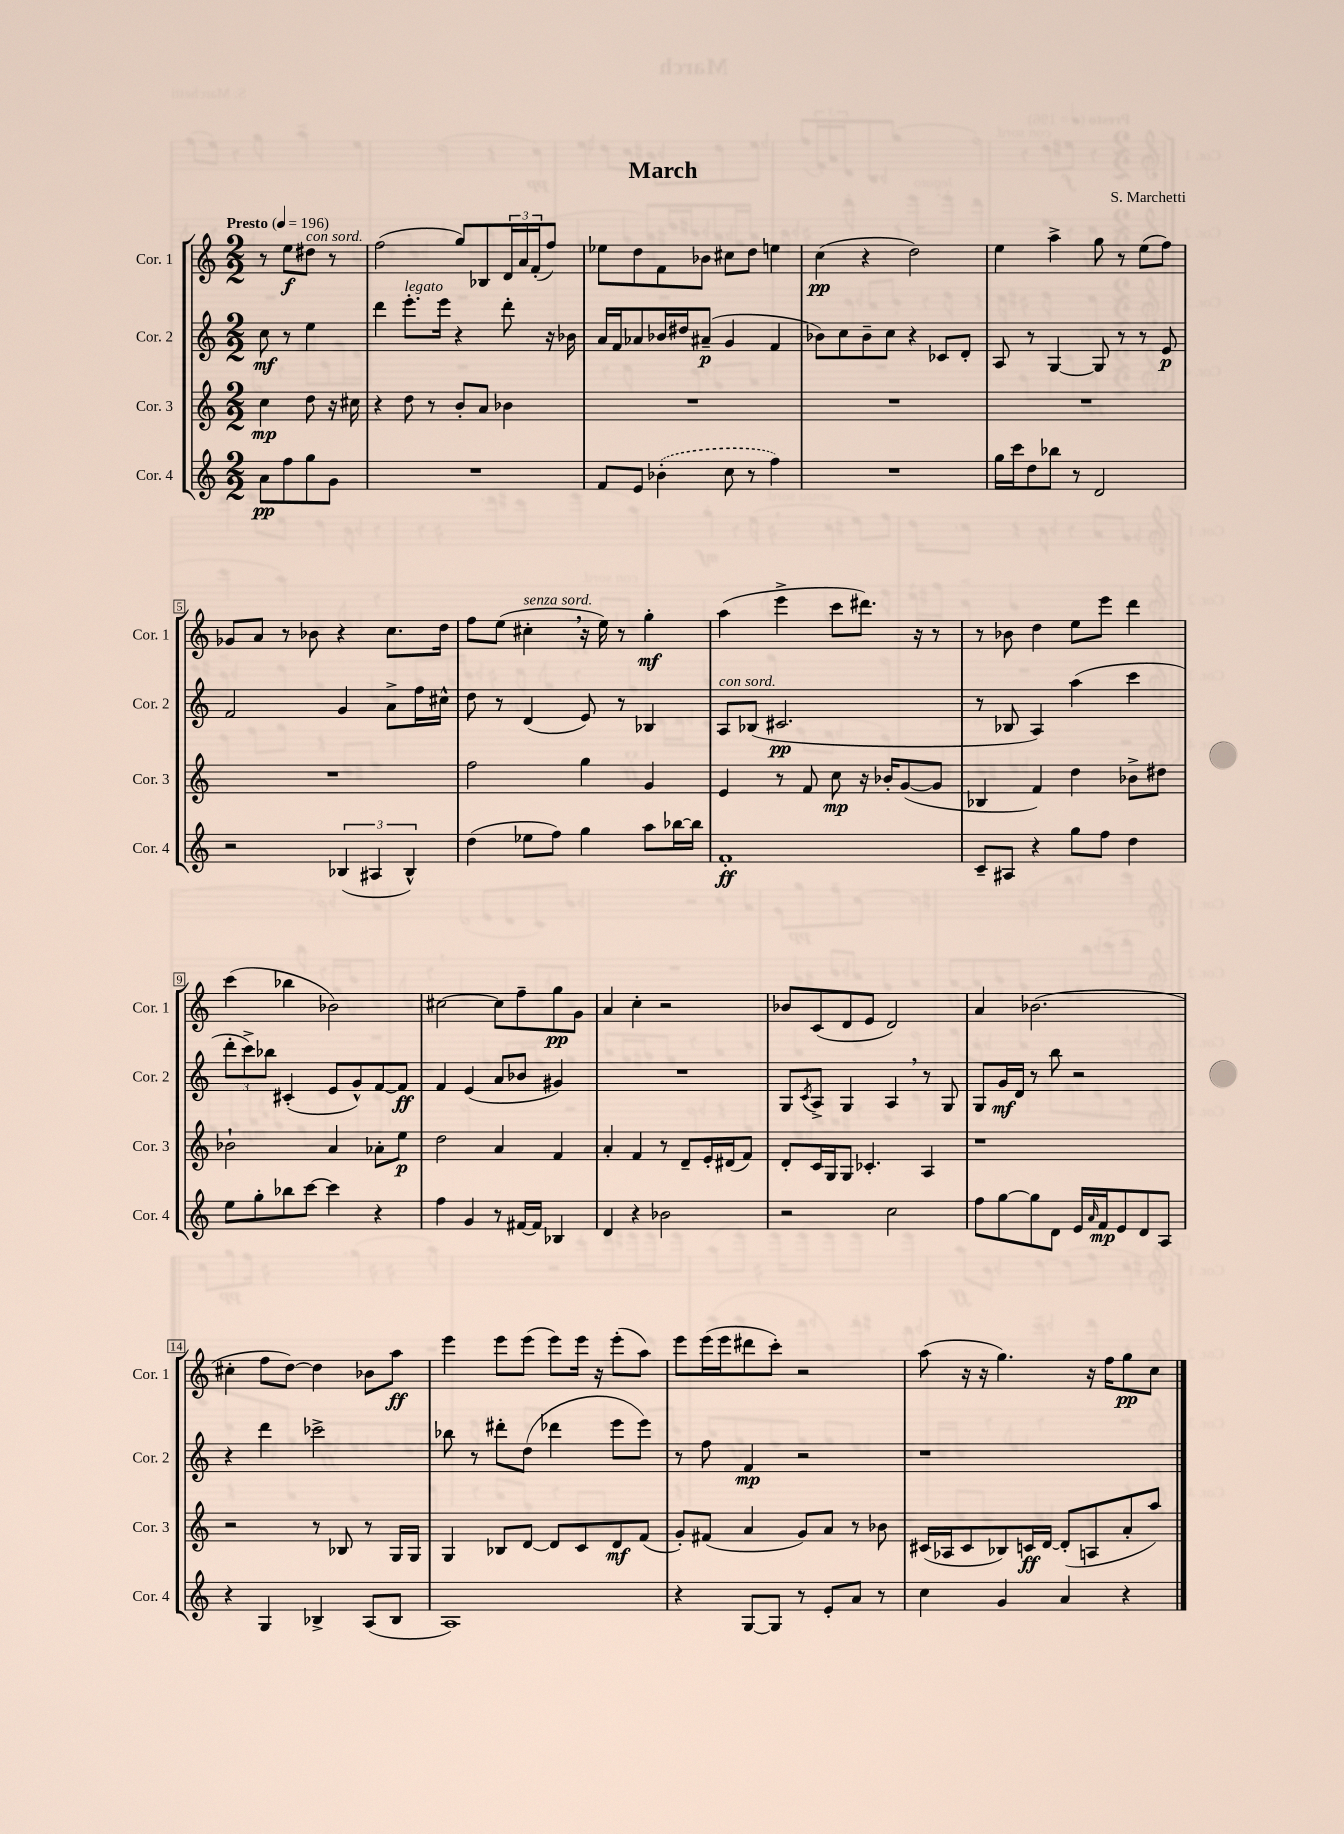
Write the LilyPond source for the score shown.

\header { title = "March" composer = "S. Marchetti" }
<<
\new StaffGroup <<
\new Staff = "s0" \with { instrumentName = "Cor. 1" shortInstrumentName = "Cor. 1" } {
    \clef treble \key c \major \numericTimeSignature \time 2/2 \partial 2 \tempo "Presto" 4 = 196
    r8 e''8\f dis''8^\markup { \italic "con sord." } r8 |
    f''2( g''8) bes8 \tuplet 3/2 { d'16 a'16 f'16-.( } f''8) |
    ees''8 d''8 f'8 bes'8 cis''8 d''8 e''4 |
    c''4\pp( r4 d''2) |
    e''4 a''4-> g''8 r8 e''8( f''8) |
    ges'8 a'8 r8 bes'8 r4 c''8. d''16 |
    f''8 e''8( cis''4-.^\markup { \italic "senza sord." } \breathe r16 e''16) r8 g''4-.\mf |
    a''4( e'''4-> c'''8 dis'''8.) r16 r8 |
    r8 bes'8 d''4 e''8 e'''8 d'''4 |
    c'''4( bes''4 bes'2) |
    cis''2~ cis''8 f''8-- g''8\pp g'8 |
    a'4 c''4-. r2 |
    bes'8 c'8( d'8 e'8 d'2) |
    a'4 bes'2.( |
    cis''4-. f''8 d''8~) d''4 bes'8 a''8\ff |
    e'''4 e'''8 e'''8( e'''8) e'''16 r16 e'''8-.( a''8) |
    e'''8 e'''16( e'''16 dis'''8 c'''8-.) r2 |
    a''8( r16 r16 g''4.) r16 f''16 g''8\pp c''8 \bar "|." |
}
\new Staff = "s1" \with { instrumentName = "Cor. 2" shortInstrumentName = "Cor. 2" } {
    \clef treble \key c \major \numericTimeSignature \time 2/2 \partial 2
    c''8\mf r8 e''4 |
    d'''4 e'''8.-.^\markup { \italic "legato" } e'''16 r4 d'''8-. r16 bes'16 |
    a'16 f'16 aes'8 bes'16 dis''16 ais'8--\p( g'4 f'4 |
    bes'8) c''8 bes'8-- c''8 r4 ces'8 d'8-. |
    a8 r8 g4~ g8 r8 r8 e'8\p |
    f'2 g'4 a'8-> f''16 cis''16-^ |
    d''8 r8 d'4( e'8) r8 bes4 |
    a8^\markup { \italic "con sord." } bes8( cis'2.\pp |
    r8 bes8 a4) a''4( c'''4 |
    \tuplet 3/2 { d'''8-. c'''8->) bes''8 } cis'4-.( e'8 g'8-^) f'8~ f'8\ff |
    f'4 e'4( a'8 bes'8 gis'4) |
    R1 |
    g8 \acciaccatura { c'8 } a8-> g4 a4 \breathe r8 g8 |
    g8 g'16\mf d'16 r8 b''8 r2 |
    r4 d'''4 ces'''2-> |
    bes''8 r8 dis'''8-. d''8( des'''4 e'''8 e'''8) |
    r8 f''8 f'4\mp r2 |
    r1 \bar "|." |
}
\new Staff = "s2" \with { instrumentName = "Cor. 3" shortInstrumentName = "Cor. 3" } {
    \clef treble \key c \major \numericTimeSignature \time 2/2 \partial 2
    c''4\mp d''8 r16 cis''16 |
    r4 d''8 r8 b'8-. a'8 bes'4 |
    R1 |
    R1 |
    R1 |
    R1 |
    f''2 g''4 g'4 |
    e'4 r8 f'8 c''8\mp r16 bes'16-. g'8~( g'8 |
    bes4 f'4) d''4 bes'8-> dis''8 |
    bes'2-! a'4 aes'8-. e''8\p |
    d''2 a'4 f'4 |
    a'4-. f'4 r8 d'8-- e'16-. dis'16( f'8) |
    d'8-. c'16 g16 g8 ces'4.-. a4 |
    r1 |
    r2 r8 bes8 r8 g16 g16 |
    g4 bes8 d'8~ d'8 c'8 d'8\mf f'8( |
    g'8-.) fis'8( a'4 g'8) a'8 r8 bes'8 |
    cis'16( aes16 cis'8 bes8) c'16\ff d'16~ d'8-.( a8 a'8-. a''8) \bar "|." |
}
\new Staff = "s3" \with { instrumentName = "Cor. 4" shortInstrumentName = "Cor. 4" } {
    \clef treble \key c \major \numericTimeSignature \time 2/2 \partial 2
    a'8\pp f''8 g''8 g'8 |
    R1 |
    f'8 e'8 \once \slurDashed bes'4-.( c''8 r8 f''4) |
    R1 |
    g''16 c'''16 d''8 bes''8 r8 d'2 |
    r2 \tuplet 3/2 { bes4( ais4 bes4-^) } |
    d''4( ees''8 f''8) g''4 a''8 bes''16~ bes''16 |
    f'1-.\ff |
    c'8-- ais8 r4 g''8 f''8 d''4 |
    e''8 g''8-. bes''8 c'''8~ c'''4 r4 |
    f''4 g'4 r8 fis'16~ fis'16 bes4 |
    d'4 r4 bes'2 |
    r2 c''2 |
    f''8 g''8~ g''8 d'8 e'16 \grace { a'16 } f'16\mp e'8 d'8 a8 |
    r4 g4 bes4-> a8( bes8 |
    a1) |
    r4 g8~ g8 r8 e'8-. a'8 r8 |
    c''4 g'4 a'4 r4 \bar "|." |
}
>>
>>
\layout { \context { \Score \override BarNumber.stencil = #(make-stencil-boxer 0.1 0.3 ly:text-interface::print) } }
